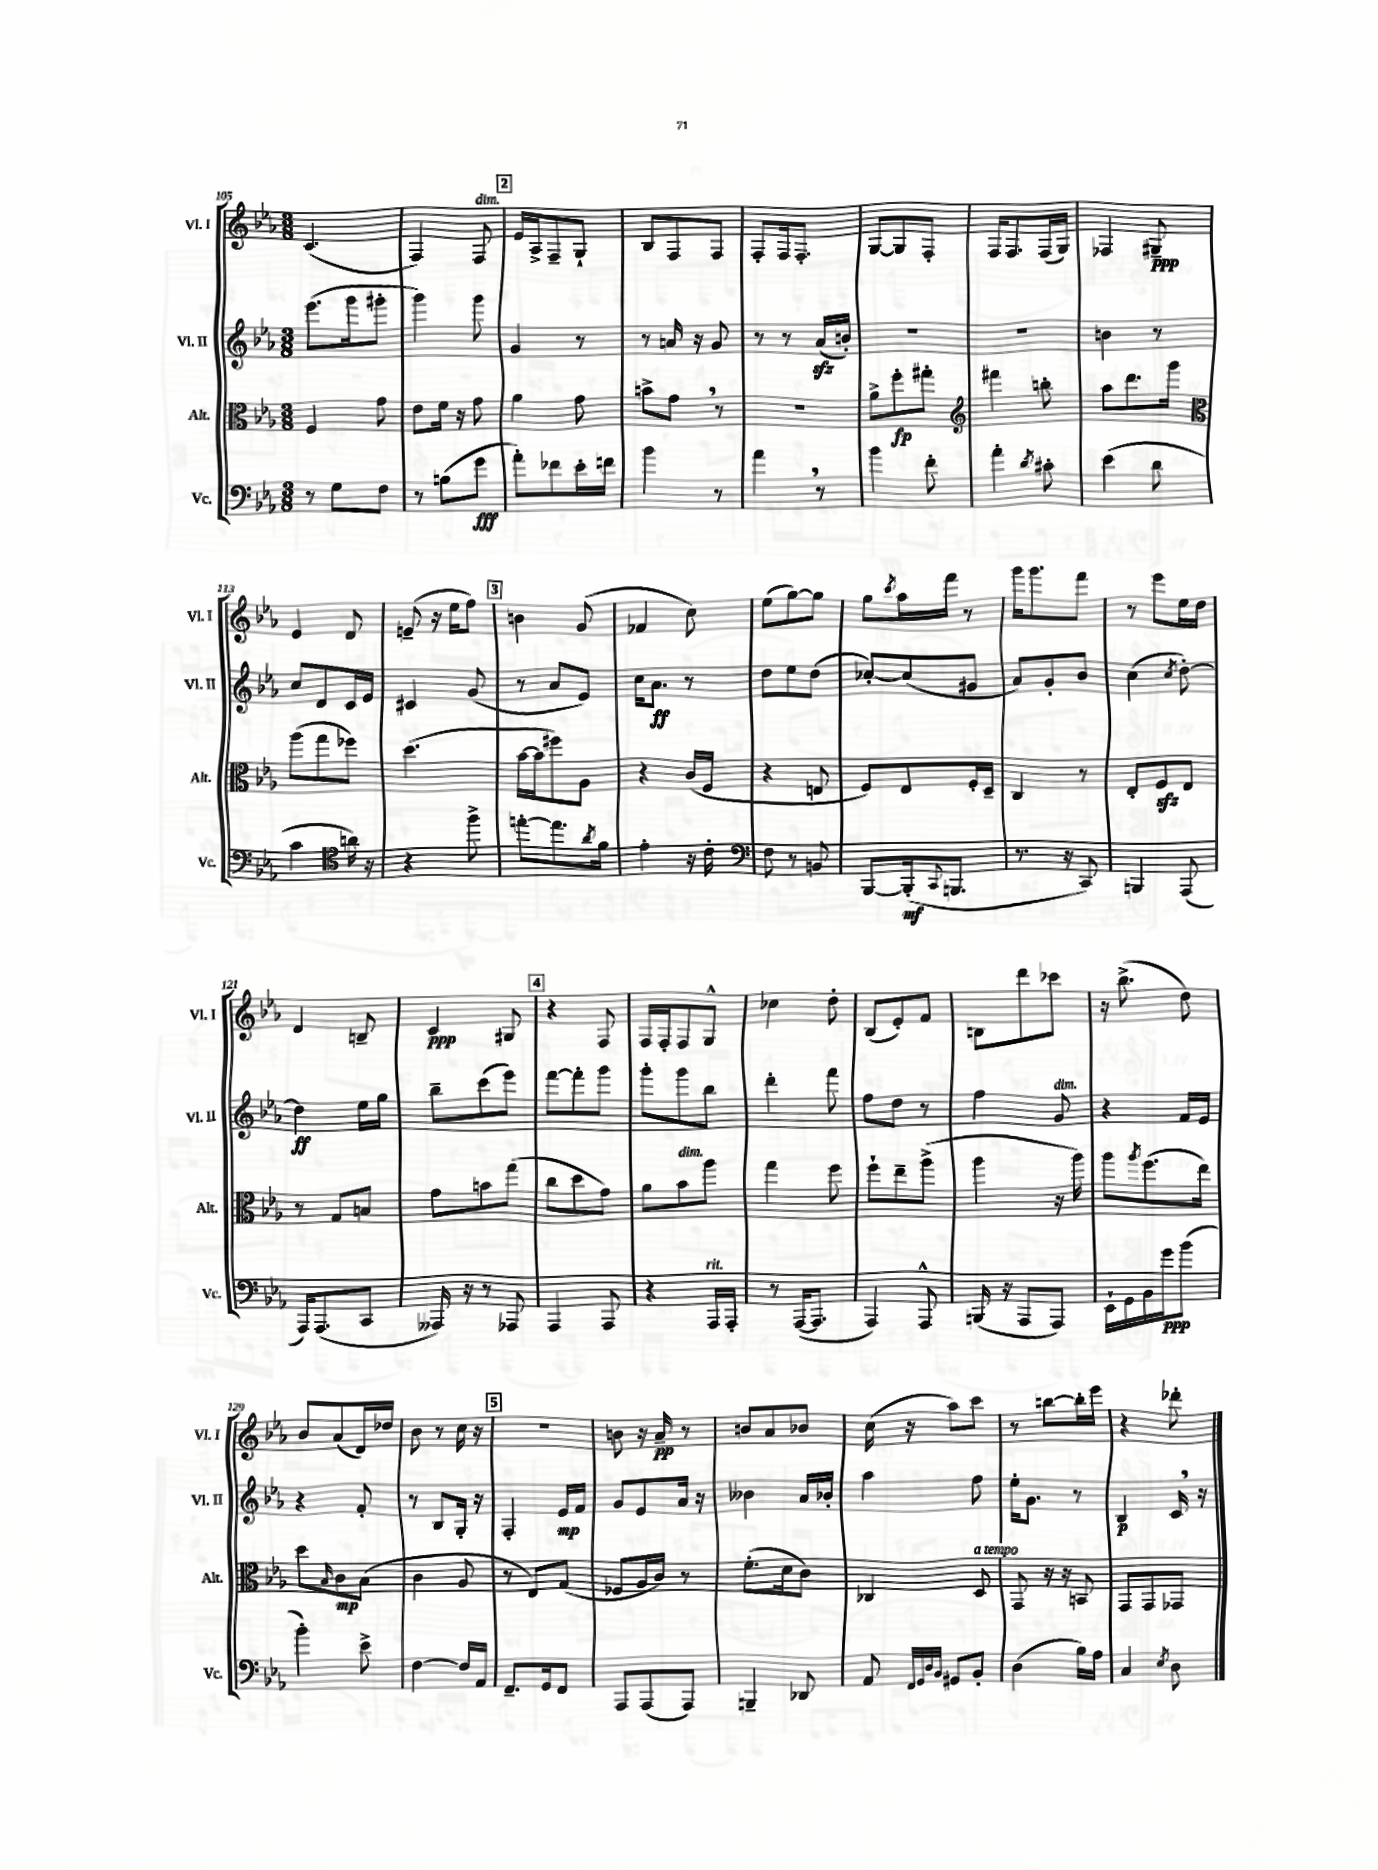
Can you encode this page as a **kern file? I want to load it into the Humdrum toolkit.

**kern	**kern	**kern	**kern
*staff4	*staff3	*staff2	*staff1
*clefF4	*clefC3	*clefG2	*clefG2
*k[b-e-a-]	*k[b-e-a-]	*k[b-e-a-]	*k[b-e-a-]
*M3/8	*M3/8	*M3/8	*M3/8
8r	4F	(8.eee-	(4.c
8G	.	.	.
.	.	16ggg	.
8F	8g	8ggg#'	.
=	=	=	=
8r	8e-	4ggg)	4F)
(8B	16f	.	.
.	16r	.	.
8g	8g	8ggg	8F
=	=	=	=
8a-')	4a-	4g	16e-
.	.	.	16A-^
8f-	.	.	8F~
16e-'	8g	8r	8G`
16f	.	.	.
=	=	=	=
4b-	8b^	8r	8B-
.	8g	16a	8F
.	.	16r	.
8r	8r	8g	8F
=	=	=	=
4a-	4.r	8r	8F'
.	.	8r	16F
.	.	.	8.F'
8r	.	(16a-	.
.	.	16b')	.
=	=	=	=
4b-	8a-^	4.r	[8G
.	8ff'	.	8G]
8f'	8gg#'	.	8F'
=	=	=	=
*	*clefG2	*	*
4a-'	4fff#	4.r	16F
.	.	.	8.F
8qd	.	.	.
8c#'	8bb'	.	(16F
.	.	.	16G)
=	=	=	=
(4e-	8aa-	4b	4F-
.	8.ddd	.	.
8d	.	8r	8G#~
.	16ggg	.	.
=	=	=	=
*	*clefC3	*	*
4c	(8aa-	8cc	4e-
.	8gg	8d	.
*clefC4	*	*	*
16a)	8ff-)	16c	8d
16r	.	16e-	.
=	=	=	=
4r	(4.dd	4c#	(8e~
.	.	.	16r
.	.	.	16ee-
8ff^	.	(8g	8ff)
=	=	=	=
[8ee'	[16b-	8r	4b
.	16b-]	.	.
8.ee]	8ff#)	8a-	.
.	8A-	8e-)	(8g
8qa-	.	.	.
16f	.	.	.
=	=	=	=
4e-'	4r	16cc	4f-
.	.	8.a-	.
16r	(16c	8r	8cc)
16c'	16F	.	.
=	=	=	=
*clefF4	*	*	*
8F	4r	8dd	(8ee-
8r	.	8ee-	[8gg)
8BB	8E	(8dd	8gg]
=	=	=	=
[8BBB-	8F)	[8cc-')	8gg
.	.	.	8qccc
(16BBB-']	8E-	(8cc-]	16aa-
8qqCC	.	.	.
8.BBB	.	.	16fff
.	16F'	8g#	8r
.	16D~	.	.
=	=	=	=
8.r	4C	8a-)	16ggg
.	.	.	8.ggg
.	.	8g'	.
16r	.	.	.
8CC)	8r	8b-	8fff
=	=	=	=
4BBB	8E-'	(4cc	8r
.	8F	.	8eee-
.	.	8qcc	.
(8AAA-	8E-	[8dd')	16ee-
.	.	.	16dd
=	=	=	=
16AAA-)	8r	4dd]	4d
(8.AAA-	.	.	.
.	8G	.	.
8CC	8B	16ee-	8B~
.	.	16gg	.
=	=	=	=
16AAA--)	8g	8bb-~	4c
16r	.	.	.
8r	8b	(8ccc	.
8AAA-	(8gg	8eee-)	8G#
=	=	=	=
4AAA-	8cc	[8fff	4r
.	8dd	8fff']	.
8AAA-	8g)	8ggg	8F
=	=	=	=
4r	8a-	8ggg'	16F
.	.	.	16F'
.	8b-	8ggg	8F
16AAA-	8aa-	8bb-	8G^^
16AAA-'	.	.	.
=	=	=	=
8r	4gg	4ddd'	4cc-
([16AAA-	.	.	.
8.AAA-]	.	.	.
.	8ff	8fff	8dd'
=	=	=	=
4AAA-)	8ff`	8ff	(8B-
.	8ee-~	8dd	8e-')
8AAA-^^	(8aa-^	8r	8f
=	=	=	=
(16BBB	4aa-	4ff	8B
16r	.	.	.
8AAA-	.	.	8ddd
8AAA-)	16r	8g	8ccc-
.	16aa-)	.	.
=	=	=	=
16EE-`	8aa-	4r	16r
16GG	.	.	(8.bb-^
.	8qaa-	.	.
16BB-	(8.ff	.	.
16g	.	.	.
(8b-	.	16f	8dd)
.	16ee-)	16e-	.
=	=	=	=
4b-')	8dd	4r	8b-
.	16qqB-	.	.
.	8c	.	(8a-
8e-^	(8B-	8f'	16d)
.	.	.	16dd-
=	=	=	=
[4F	4c	8r	8b-
.	.	8B-	8r
16F]	8A-	16G'	16cc
16AA-	.	16r	16r
=	=	=	=
8.FF~	8r	4F'	4.r
.	8E-)	.	.
16GG	.	.	.
8FF	(8G	16e-	.
.	.	16f	.
=	=	=	=
8AAA-	8F-	8g	8b
(8AAA-	16A-	8e-	16r
.	16c)	.	16a-~
8AAA-)	8r	16a-	8r
.	.	16r	.
=	=	=	=
4BBB~	(8.f'	4b--	8b
.	.	.	8a-
.	16d	.	.
8DD-	8c)	16a-	8b-
.	.	16b-'	.
=	=	=	=
8AA-	4C-	4aa-	(16cc
.	.	.	16r
32qqFF	.	.	.
32qqGG	.	.	.
32qqD	.	.	.
32qqBB-	.	.	.
8GG#	.	.	8aa-)
8BB-'	8D	8ff	8ccc
=	=	=	=
(4D	8GG	16ee-'	8r
.	.	8.g	.
.	16r	.	[8bb
.	16r	.	.
16B-)	8BB	8r	16bb']
16A-	.	.	16eee-
=	=	=	=
4C	8GG	4B-	4r
.	8GG	.	.
8qE-	.	.	.
8D	8GG-	16c	8ddd-'
.	.	16r	.
==	==	==	==
*-	*-	*-	*-
